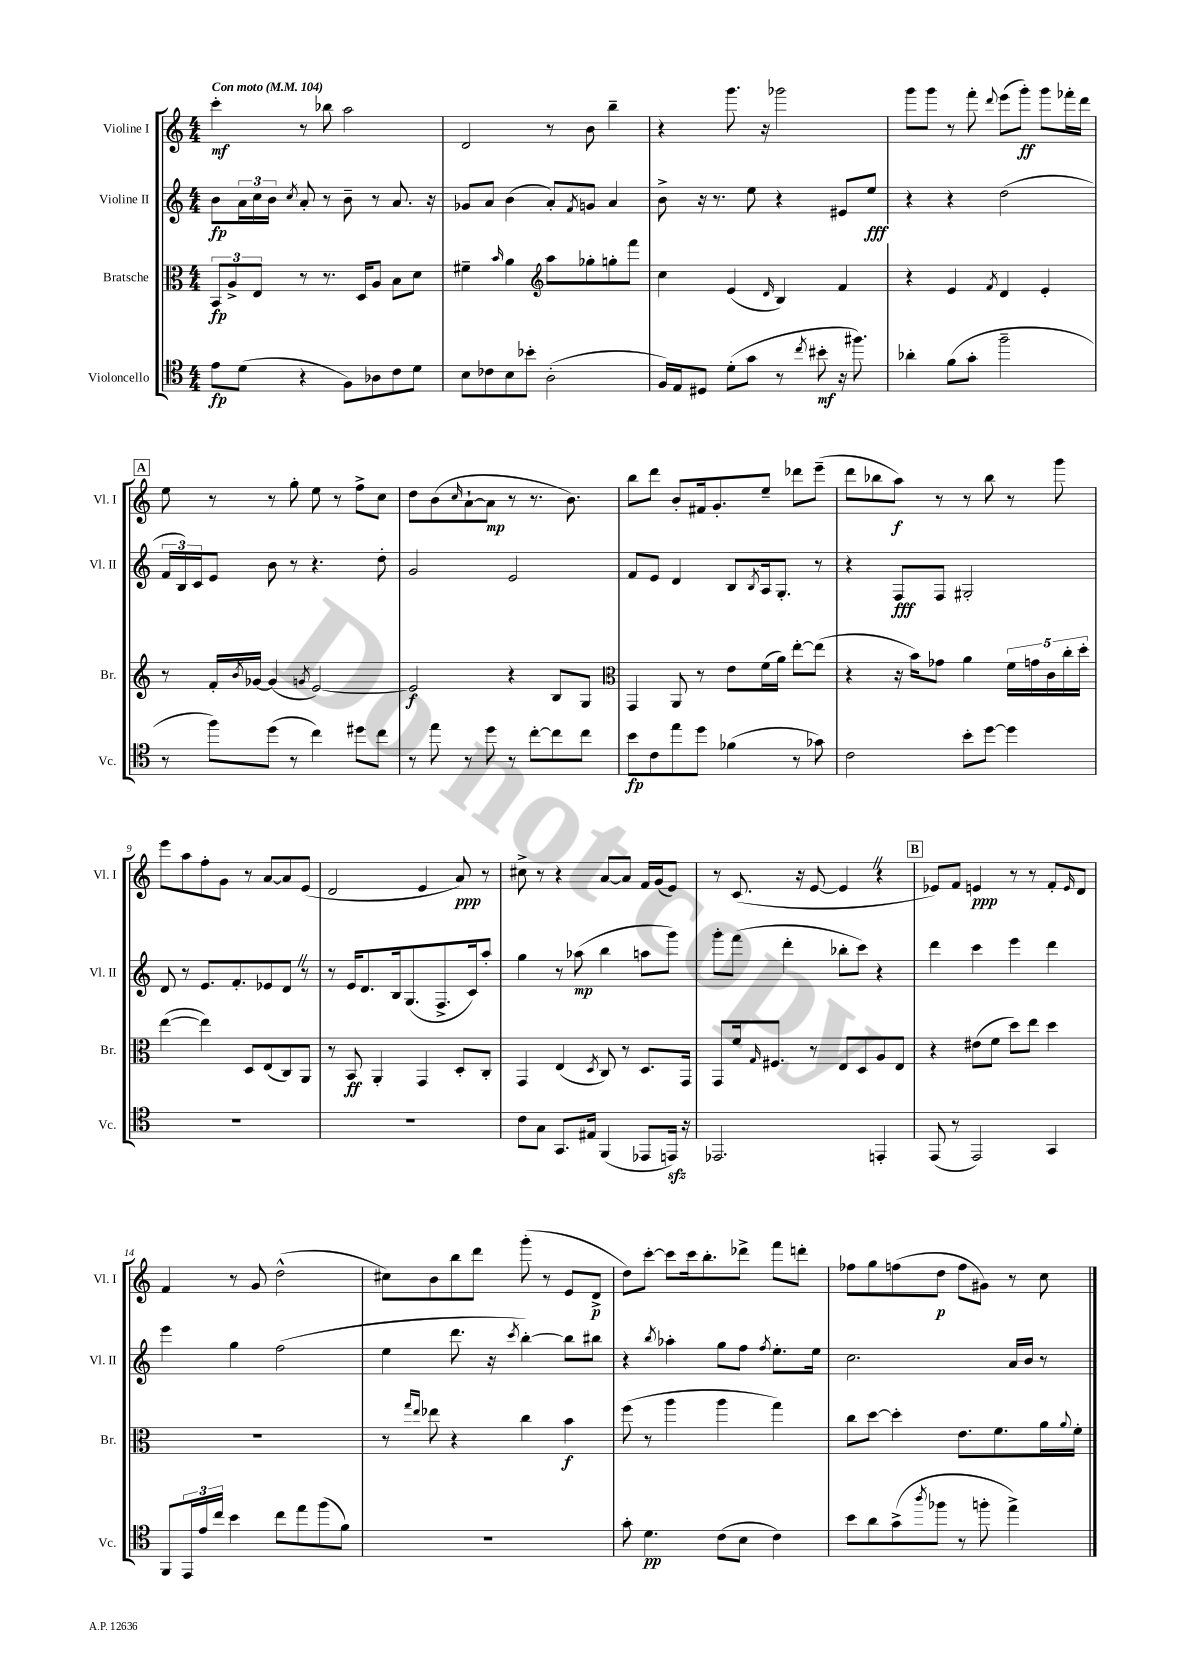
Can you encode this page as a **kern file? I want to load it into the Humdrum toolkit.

**kern	**dynam	**kern	**dynam	**kern	**dynam	**kern	**dynam
*part4	*part4	*part3	*part3	*part2	*part2	*part1	*part1
*staff4	*staff4	*staff3	*staff3	*staff2	*staff2	*staff1	*staff1
*I"Violoncello	*	*I"Bratsche	*	*I"Violine II	*	*I"Violine I	*
*I'Vc.	*	*I'Br.	*	*I'Vl. II	*	*I'Vl. I	*
*clefC4	*	*clefC3	*	*clefG2	*	*clefG2	*
*k[]	*	*k[]	*	*k[]	*	*k[]	*
*M4/4	*	*M4/4	*	*M4/4	*	*M4/4	*
*MM104	*	*MM104	*	*MM104	*	*MM104	*
=1	=1	=1	=1	=1	=1	=1	=1
!	!	!	!	!	!	!LO:TX:a:B:t=Con moto	!
8e\L	fp	12BB/L	fp	8b\L	fp	4ccc'\	mf
.	.	12A^/	.	.	.	.	.
(8d\J	.	.	.	24a\L	.	.	.
.	.	12E/J	.	24cc\	.	.	.
.	.	.	.	24b\JJ	.	.	.
.	.	.	.	8qcc/	.	.	.
4r	.	8r	.	8a'/	.	8r	.
.	.	8.r	.	8r	.	8bb-X\	.
8F\L)	.	.	.	8b~\	.	2aa\	.
.	.	16D/KL	.	.	.	.	.
8A-X\	.	8A/J	.	8r	.	.	.
8c\	.	8B\L	.	8.a/	.	.	.
8d\J	.	8d\J	.	.	.	.	.
.	.	.	.	16r	.	.	.
=2	=2	=2	=2	=2	=2	=2	=2
8B\L	.	4f#X~\	.	8g-X/L	.	2d/	.
8c-X\	.	.	.	8a/J	.	.	.
.	.	16qqb/	.	.	.	.	.
8B\	.	4a\	.	(4b\	.	.	.
8b-X'\J	.	.	.	.	.	.	.
*	*	*clefG2	*	*	*	*	*
(2A'\	.	8aa\L	.	8a'/L)	.	8r	.
.	.	.	.	8qf/	.	.	.
.	.	8gg-X'\	.	8gn/J	.	8b\	.
.	.	8ggn'\	.	4a/	.	4bb~\	.
.	.	8fff\J	.	.	.	.	.
=3	=3	=3	=3	=3	=3	=3	=3
16F/LL)	.	4cc\	.	8b^\	.	4r	.
16E/J	.	.	.	.	.	.	.
8D#X/J	.	.	.	16r	.	.	.
.	.	.	.	8.r	.	.	.
(8d'\L	.	(4e/	.	.	.	8.ggg\	.
8g\J	.	.	.	8ee\	.	.	.
.	.	.	.	.	.	16r	.
.	.	16qqd/	.	.	.	.	.
8r	.	4B/)	.	4r	.	2ggg-X\	.
8qcc/	.	.	.	.	.	.	.
8b#X'\	mf	.	.	.	.	.	.
16r	.	4f/	.	8e#X/L	.	.	.
8.ff#X\)	.	.	.	.	.	.	.
.	.	.	.	8ee/J	fff	.	.
=4	=4	=4	=4	=4	=4	=4	=4
4a-X'\	.	4r	.	4r	.	8ggg\L	.
.	.	.	.	.	.	8ggg\J	.
(8f\L	.	4e/	.	4r	.	8r	.
8g'\J	.	.	.	.	.	8fff'\	.
.	.	8qf/	.	.	.	8qqddd/	.
2ff~\	.	4d/	.	(2dd\	.	(8eee\L	.
.	.	.	.	.	.	8ggg'\J)	ff
.	.	4e'/	.	.	.	8ggg\L	.
.	.	.	.	.	.	16fff-X'\L	.
.	.	.	.	.	.	16ddd\JJ	.
!!LO:LB:g=z
!!LO:REH:place=s1:t=A
=5	=5	=5	=5	=5	=5	=5	=5
8r	.	8r	.	24f/LL	.	8ee\	.
.	.	.	.	24B/)	.	.	.
.	.	.	.	24c/J	.	.	.
8ff\L)	.	16f'/LL	.	8e/J	.	8r	.
.	.	8qb/	.	.	.	.	.
.	.	[16g-X/JJ	.	.	.	.	.
(8dd\J	.	(4g-/]	.	8b\	.	8r	.
8r	.	.	.	8r	.	8gg'\	.
.	.	8qgn/	.	.	.	.	.
4cc\)	.	[2e/)	.	4.r	.	8ee\	.
.	.	.	.	.	.	8r	.
8dd#X\L	.	.	.	.	.	8ff^\L	.
8cc\J	.	.	.	8dd'\	.	8cc\J	.
=6	=6	=6	=6	=6	=6	=6	=6
8r	.	2e/]	f	2g/	.	8dd\L	.
8ee\	.	.	.	.	.	(8b\	.
.	.	.	.	.	.	16qqcc/	.
8r	.	.	.	.	.	[8a`\	.
8dd\	.	.	.	.	.	8a\J]	mp
8r	.	4r	.	2e/	.	8r	.
[8cc'\L	.	.	.	.	.	8.r	.
8cc\]	.	8B/L	.	.	.	.	.
.	.	.	.	.	.	8.b\)	.
8cc\J	.	8G/J	.	.	.	.	.
=7	=7	=7	=7	=7	=7	=7	=7
*	*	*clefC3	*	*	*	*	*
8b\L	fp	4GG/	.	8f/L	.	8bb\L	.
8c\	.	.	.	8e/J	.	8ddd\J	.
8ee\	.	8AA/	.	4d/	.	8b'/L	.
8dd\J	.	8r	.	.	.	16f#X/k	.
.	.	.	.	.	.	8.g'/	.
(4f-X\	.	8e\L	.	8B/L	.	.	.
.	.	.	.	8qB/	.	.	.
.	.	(16f\L	.	16A/k	.	8ee~/J	.
.	.	16a\JJ)	.	8.G'/J	.	.	.
8r	.	[8ee'\L	.	.	.	8ddd-X\L	.
8g-X\)	.	(8ee\J]	.	8r	.	(8eee~\J	.
=8	=8	=8	=8	=8	=8	=8	=8
2c\	.	4r	.	4r	.	8ddd\L	.
.	.	.	.	.	.	8bb-X\	.
.	.	16r	.	8F/L	fff	8aa\J)	f
.	.	16b\KL)	.	.	.	.	.
.	.	8g-X\J	.	8F/J	.	8r	.
8b'\L	.	4a\	.	2G#X'/	.	8r	.
[8dd\J	.	.	.	.	.	8bb-\	.
4dd\]	.	20f\LL	.	.	.	8r	.
.	.	20gn\	.	.	.	.	.
.	.	20c\	.	.	.	.	.
.	.	.	.	.	.	8ggg\	.
.	.	20cc'\	.	.	.	.	.
.	.	20dd'\JJ	.	.	.	.	.
!!LO:LB:g=z
=9	=9	=9	=9	=9	=9	=9	=9
1r	.	([4ee\	.	8d/	.	8eee\L	.
.	.	.	.	8r	.	8aa\	.
.	.	4ee\])	.	8.e/L	.	8ff'\	.
.	.	.	.	.	.	8g\J	.
.	.	.	.	8.f'/	.	.	.
.	.	8D/L	.	.	.	8r	.
.	.	(8E/	.	8e-X/	.	[8a/L	.
.	.	8C/)	.	8dZ/J	.	8a/]	.
.	.	8AA/J	.	8r	.	(8e/J	.
=10	=10	=10	=10	=10	=10	=10	=10
1r	.	8r	.	8r	.	2d/	.
.	.	8BB/	ff	16e/KL	.	.	.
.	.	.	.	8.d/	.	.	.
.	.	4AA'/	.	.	.	.	.
.	.	.	.	16B/k	.	.	.
.	.	.	.	(8.G/	.	.	.
.	.	4GG/	.	.	.	4e/	.
.	.	.	.	8.F^/	.	.	.
.	.	8D'/L	.	.	.	8a/)	ppp
.	.	.	.	16c/k)	.	.	.
.	.	8C'/J	.	8aa'/J	.	8r	.
=11	=11	=11	=11	=11	=11	=11	=11
8c\L	.	4GG/	.	4gg\	.	8cc#X^\	.
8G\J	.	.	.	.	.	8r	.
8.GG/L	.	(4E/	.	8r	.	4r	.
.	.	.	.	(8aa-X\	mp	.	.
16E#X/Jk	.	.	.	.	.	.	.
.	.	8qD/	.	.	.	.	.
(4FF/	.	8C/)	.	4bb\	.	[8a/L	.
.	.	8r	.	.	.	8a/J]	.
8EE-X/L	.	8.D/L	.	8aan\L	.	16f/LL	.
.	.	.	.	.	.	(16g/J	.
16EEnzz/Jk)	.	.	.	8ggg\J)	.	8e/J)	.
16r	.	16GG/Jk	.	.	.	.	.
=12	=12	=12	=12	=12	=12	=12	=12
2.EE-X/	.	8GG/L	.	8ggg'\L	.	8r	.
.	.	16f/k	.	(8fff\J	.	(8.c/	.
.	.	16qqG/	.	.	.	.	.
.	.	8.F#X/J	.	.	.	.	.
.	.	.	.	4ddd'\	.	.	.
.	.	.	.	.	.	16r	.
.	.	8r	.	.	.	[8e/	.
.	.	8E/L	.	8bb-X'\L	.	4eZ/]	.
.	.	8D/	.	8ccc\J)	.	.	.
4EEn'/	.	8A/	.	4r	.	4r	.
.	.	8E/J	.	.	.	.	.
!!LO:REH:place=s1:t=B
=13	=13	=13	=13	=13	=13	=13	=13
(8EE/	.	4r	.	4ddd\	.	8e-X/L)	.
8r	.	.	.	.	.	8f/J	.
2EE/)	.	(8e#X\L	.	4ccc\	.	4en/	ppp
.	.	8f\J	.	.	.	.	.
.	.	8dd\L)	.	4eee\	.	8r	.
.	.	8ee\J	.	.	.	8r	.
4GG/	.	4dd\	.	4ddd\	.	8f'/L	.
.	.	.	.	.	.	16qqe/	.
.	.	.	.	.	.	8d/J	.
!!LO:LB:g=z
=14	=14	=14	=14	=14	=14	=14	=14
8FF/L	.	1r	.	4eee\	.	4f/	.
24EE/L	.	.	.	.	.	.	.
24e/	.	.	.	.	.	.	.
24cc/JJ	.	.	.	.	.	.	.
4b\	.	.	.	4gg\	.	8r	.
.	.	.	.	.	.	8g/	.
8cc\L	.	.	.	(2ff\	.	(2dd^^\	.
8ee\	.	.	.	.	.	.	.
(8ff\	.	.	.	.	.	.	.
8f\J)	.	.	.	.	.	.	.
=15	=15	=15	=15	=15	=15	=15	=15
1r	.	8r	.	4ee\	.	8cc#X\L)	.
.	.	16qqgg/LL	.	.	.	.	.
.	.	16qqee/JJ	.	.	.	.	.
.	.	8ee-X\	.	.	.	8b\	.
.	.	4r	.	8.ddd\	.	8bb\	.
.	.	.	.	.	.	8ddd\J	.
.	.	.	.	16r	.	.	.
.	.	.	.	8qccc/	.	.	.
.	.	4cc\	.	[4bb'\)	.	(8ggg'\	.
.	.	.	.	.	.	8r	.
.	.	4b\	f	8bb\L]	.	8e/L	.
.	.	.	.	8bb#X\J	.	8d^/J	p
=16	=16	=16	=16	=16	=16	=16	=16
8g'\	.	(8ff\	.	4r	.	8dd\L)	.
4.d\	pp	8r	.	.	.	[8ccc'\J	.
.	.	.	.	8qbb/	.	.	.
.	.	4aa\	.	4aa-X'\	.	8ccc\L]	.
.	.	.	.	.	.	16ccc\k	.
.	.	.	.	.	.	8.bb'\	.
(8c\L	.	4aa\	.	8gg\L	.	.	.
8B\J	.	.	.	8ff\J	.	8ddd-X^\J	.
.	.	.	.	8qff/	.	.	.
4c\)	.	4gg\)	.	8.ee'\L	.	8fff\L	.
.	.	.	.	.	.	8dddn'\J	.
.	.	.	.	16ee\Jk	.	.	.
=17	=17	=17	=17	=17	=17	=17	=17
8b\L	.	8cc\L	.	2.cc\	.	8ff-X\L	.
8a\	.	[8dd\J	.	.	.	8gg\	.
(8g^\	.	4dd'\]	.	.	.	(8ffn\	.
8qaa/	.	.	.	.	.	.	.
8ff-X\J	.	.	.	.	.	8dd\J	p
8r	.	8.e\L	.	.	.	8ff\L	.
8ffn'\	.	.	.	.	.	8g#X\J)	.
.	.	8.f\	.	.	.	.	.
4ee^\)	.	.	.	16a/LL	.	8r	.
.	.	.	.	16b/JJ	.	.	.
.	.	16a\L	.	8r	.	8cc\	.
.	.	8qqa/	.	.	.	.	.
.	.	16f'\JJ	.	.	.	.	.
==	==	==	==	==	==	==	==
*-	*-	*-	*-	*-	*-	*-	*-
